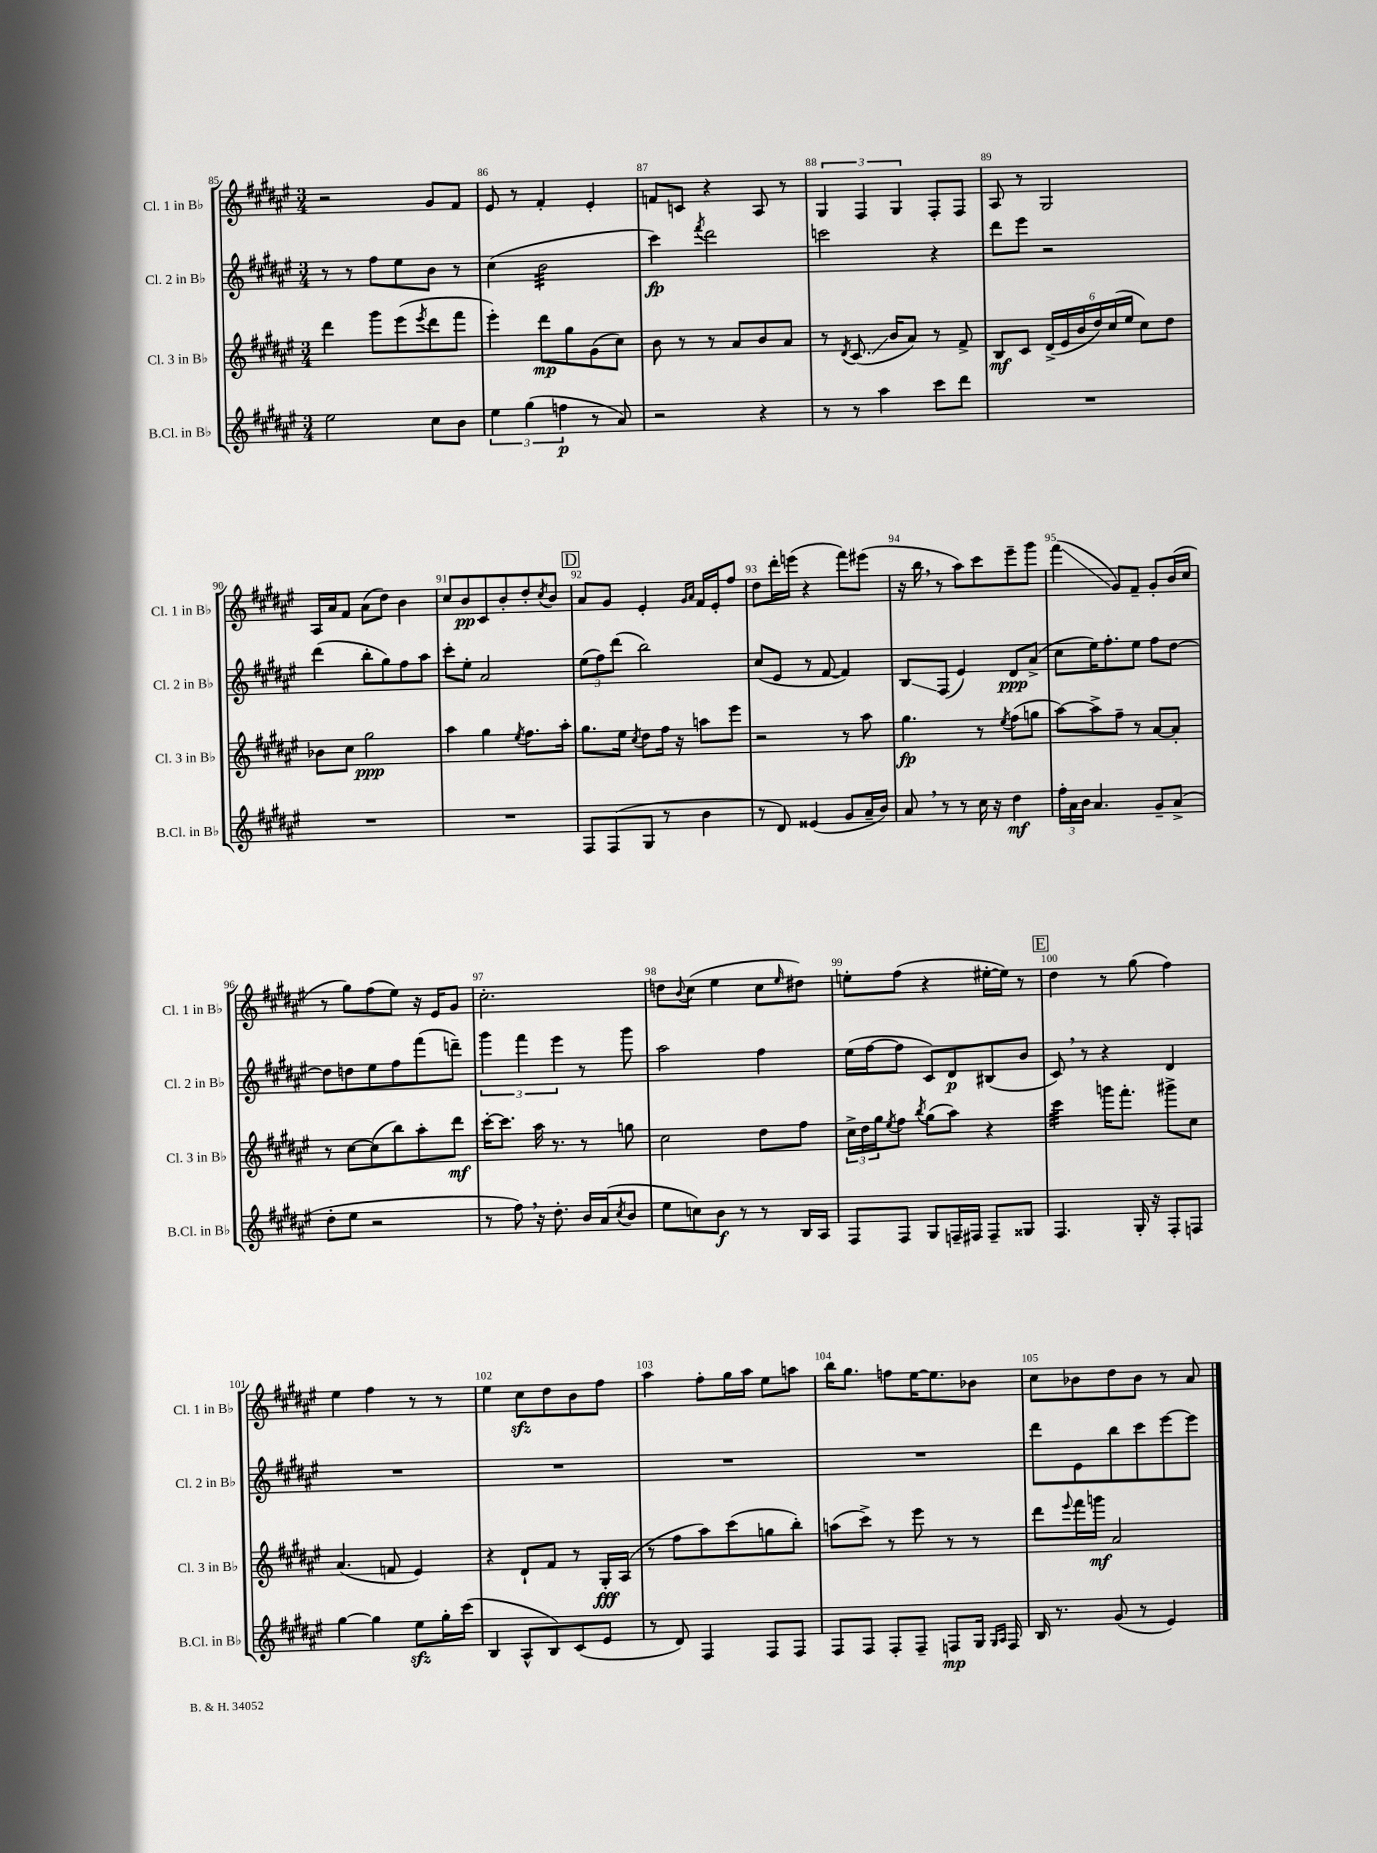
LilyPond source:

<<
\new StaffGroup <<
\new Staff = "s0" \with { instrumentName = "Cl. 1 in Bb" shortInstrumentName = "Cl. 1 in Bb" } {
    \clef treble \key fis \major \numericTimeSignature \time 3/4
    r2 gis'8 fis'8 |
    eis'8 r8 fis'4-. eis'4-. |
    f'8 c'8 r4 ais8 r8 |
    \tuplet 3/2 { gis4 fis4 gis4 } fis8-. fis8 |
    ais8 r8 gis2 |
    ais16 ais'16 fis'8 ais'8( dis''8) b'4 |
    cis''8 b'8\pp cis'8 b'8-. dis''8-. \acciaccatura { cis''8 } b'8 |
    \mark \markup { \box "D" } ais'8 gis'8 eis'4-. \grace { gis'16 ais'16 } fis'16 eis'16-. fis''8 |
    dis''8 dis'''16-. e'''16( r4 fis'''8) eis'''8( |
    r16 b''16 \breathe r8 ais''8) cis'''8 eis'''8-- gis'''8 |
    fis'''4\glissando( gis'8) fis'8-- gis'8-. b'16( cis''16 |
    r8 gis''8) fis''8( eis''8) r16 eis'16 gis'8 |
    cis''2.-. |
    d''8 \appoggiatura { b'8 } cis''8( eis''4 cis''8 \grace { eis''16 } dis''8) |
    e''8-. fis''8( r4 eis''16~-. eis''16) r8 |
    \mark \markup { \box "E" } dis''4 r8 gis''8( fis''4) |
    eis''4 fis''4 r8 r8 |
    eis''4 cis''8\sfz dis''8 b'8 fis''8 |
    ais''4 fis''8-. gis''16 ais''16 eis''8 a''8 |
    b''16 gis''8. f''8 eis''16~ eis''8. bes'8 |
    cis''8 bes'8 dis''8 bes'8 r8 ais'8 \bar "|." |
}
\new Staff = "s1" \with { instrumentName = "Cl. 2 in Bb" shortInstrumentName = "Cl. 2 in Bb" } {
    \clef treble \key fis \major \numericTimeSignature \time 3/4
    r8 r8 fis''8 eis''8 b'8 r8 |
    cis''4( b'2:32 |
    cis'''4\fp) \acciaccatura { fis'''8 } dis'''2 |
    c'''2 r4 |
    dis'''8 eis'''8 r2 |
    dis'''4( b''8-. gis''8) fis''8 ais''8 |
    cis'''8-. eis''8-. ais'2 |
    \mark \markup { \box "D" } \tuplet 3/2 { eis''8( fis''8) dis'''8( } b''2) |
    cis''8( eis'8 r8 fis'8~ fis'4) |
    b8\glissando fis8( eis'4) dis'8\ppp ais'8->( |
    cis''8 eis''16) fis''8.-. eis''8 fis''8 dis''8~ |
    dis''8 d''8 eis''8 fis''8 fis'''8( d'''8--) |
    \tuplet 3/2 { gis'''4 fis'''4 eis'''4 } r8 gis'''8 |
    ais''2 fis''4 |
    eis''16( fis''16~ fis''8 cis'8) dis'8\p bis8( b'8 |
    \mark \markup { \box "E" } cis'8) \breathe r8 r4 dis'4 |
    R2. |
    R2. |
    R2. |
    R2. |
    dis'''8 eis'8 b''8 cis'''8 eis'''8~ eis'''8 \bar "|." |
}
\new Staff = "s2" \with { instrumentName = "Cl. 3 in Bb" shortInstrumentName = "Cl. 3 in Bb" } {
    \clef treble \key fis \major \numericTimeSignature \time 3/4
    dis'''4 gis'''8 eis'''8( \acciaccatura { eis'''8 } dis'''8 fis'''8 |
    eis'''4-.) dis'''8\mp gis''8 gis'8( cis''8) |
    b'8 r8 r8 ais'8 b'8 ais'8 |
    r8 \acciaccatura { dis'8 } cis'8.\glissando( b'16 ais'8) r8 fis'8-> |
    b8\mf cis'8 \tuplet 6/4 { dis'16->( eis'16 b'16 dis''16) cis''16( eis''16 } cis''8) dis''8 |
    bes'8 cis''8 gis''2\ppp |
    ais''4 gis''4 \acciaccatura { eis''8 } fis''8. ais''16-. |
    \mark \markup { \box "D" } gis''8. eis''16 \acciaccatura { cis''8 } dis''8 fis''16 r16 a''8 eis'''8 |
    r2 r8 ais''8 |
    gis''4.\fp r8 \acciaccatura { eis''8 } fis''8( g''8 |
    ais''8~) ais''8-> fis''8-- r8 ais'8~ ais'8-. |
    r8 cis''8~ cis''8( b''8) ais''8-. dis'''8\mf |
    cis'''16~-. cis'''8. ais''16 r8. r8 g''8 |
    cis''2 dis''8 fis''8 |
    \tuplet 3/2 { cis''16-> dis''16 gis''16 } \acciaccatura { eis''8 } fis''8 \acciaccatura { b''8 } gis''8( ais''8) r4 |
    \mark \markup { \box "E" } cis'''4:32 g'''16 fis'''8.-. gis'''8-> cis''8 |
    ais'4.( f'8 eis'4) |
    r4 dis'8-! fis'8 r8 gis16-.\fff ais16( |
    r8 fis''8 ais''8) cis'''8( g''8 b''8-.) |
    a''8( cis'''8->) r8 eis'''8 r8 r8 |
    dis'''8 \appoggiatura { eis'''8 } fis'''16 g'''16\mf ais'2 \bar "|." |
}
\new Staff = "s3" \with { instrumentName = "B.Cl. in Bb" shortInstrumentName = "B.Cl. in Bb" } {
    \clef treble \key fis \major \numericTimeSignature \time 3/4
    eis''2 cis''8 b'8 |
    \tuplet 3/2 { eis''4 gis''4( f''4\p } r8 ais'8) |
    r2 r4 |
    r8 r8 ais''4 cis'''8 dis'''8 |
    R2. |
    R2. |
    R2. |
    \mark \markup { \box "D" } fis8 fis8( gis8 r8 b'4 |
    r8 dis'8) eisis'4( gis'8 ais'16-- b'16) |
    ais'8 \breathe r8 r8 cis''16 r16 dis''4\mf |
    \tuplet 3/2 { fis''16-. ais'16 b'16 } ais'4. gis'8-- ais'8->( |
    dis''8-. eis''8 r2 |
    r8 fis''8) \breathe r16 dis''8.-. b'16 ais'16( \acciaccatura { cis''8 } b'8 |
    eis''8 c''8) b'8\f r8 r8 b16 ais16 |
    fis8 fis8 gis8 f16-- fis16 fis8-- gisis8 |
    \mark \markup { \box "E" } fis4. gis16-. r16 fis8-. f8 |
    gis''4~ gis''4 eis''8\sfz gis''16-. cis'''16( |
    b4 ais8-^ b8) cis'8( eis'8 |
    r8 dis'8) fis4 fis8 fis8 |
    fis8 fis8 fis8-. fis8-- f8\mp gis16 \grace { gis16 ais16 } f16 |
    b16 r8. gis'8( r8 eis'4) \bar "|." |
}
>>
>>
\layout { \context { \Score currentBarNumber = #85 \override BarNumber.break-visibility = ##(#f #t #t) barNumberVisibility = #all-bar-numbers-visible } }
